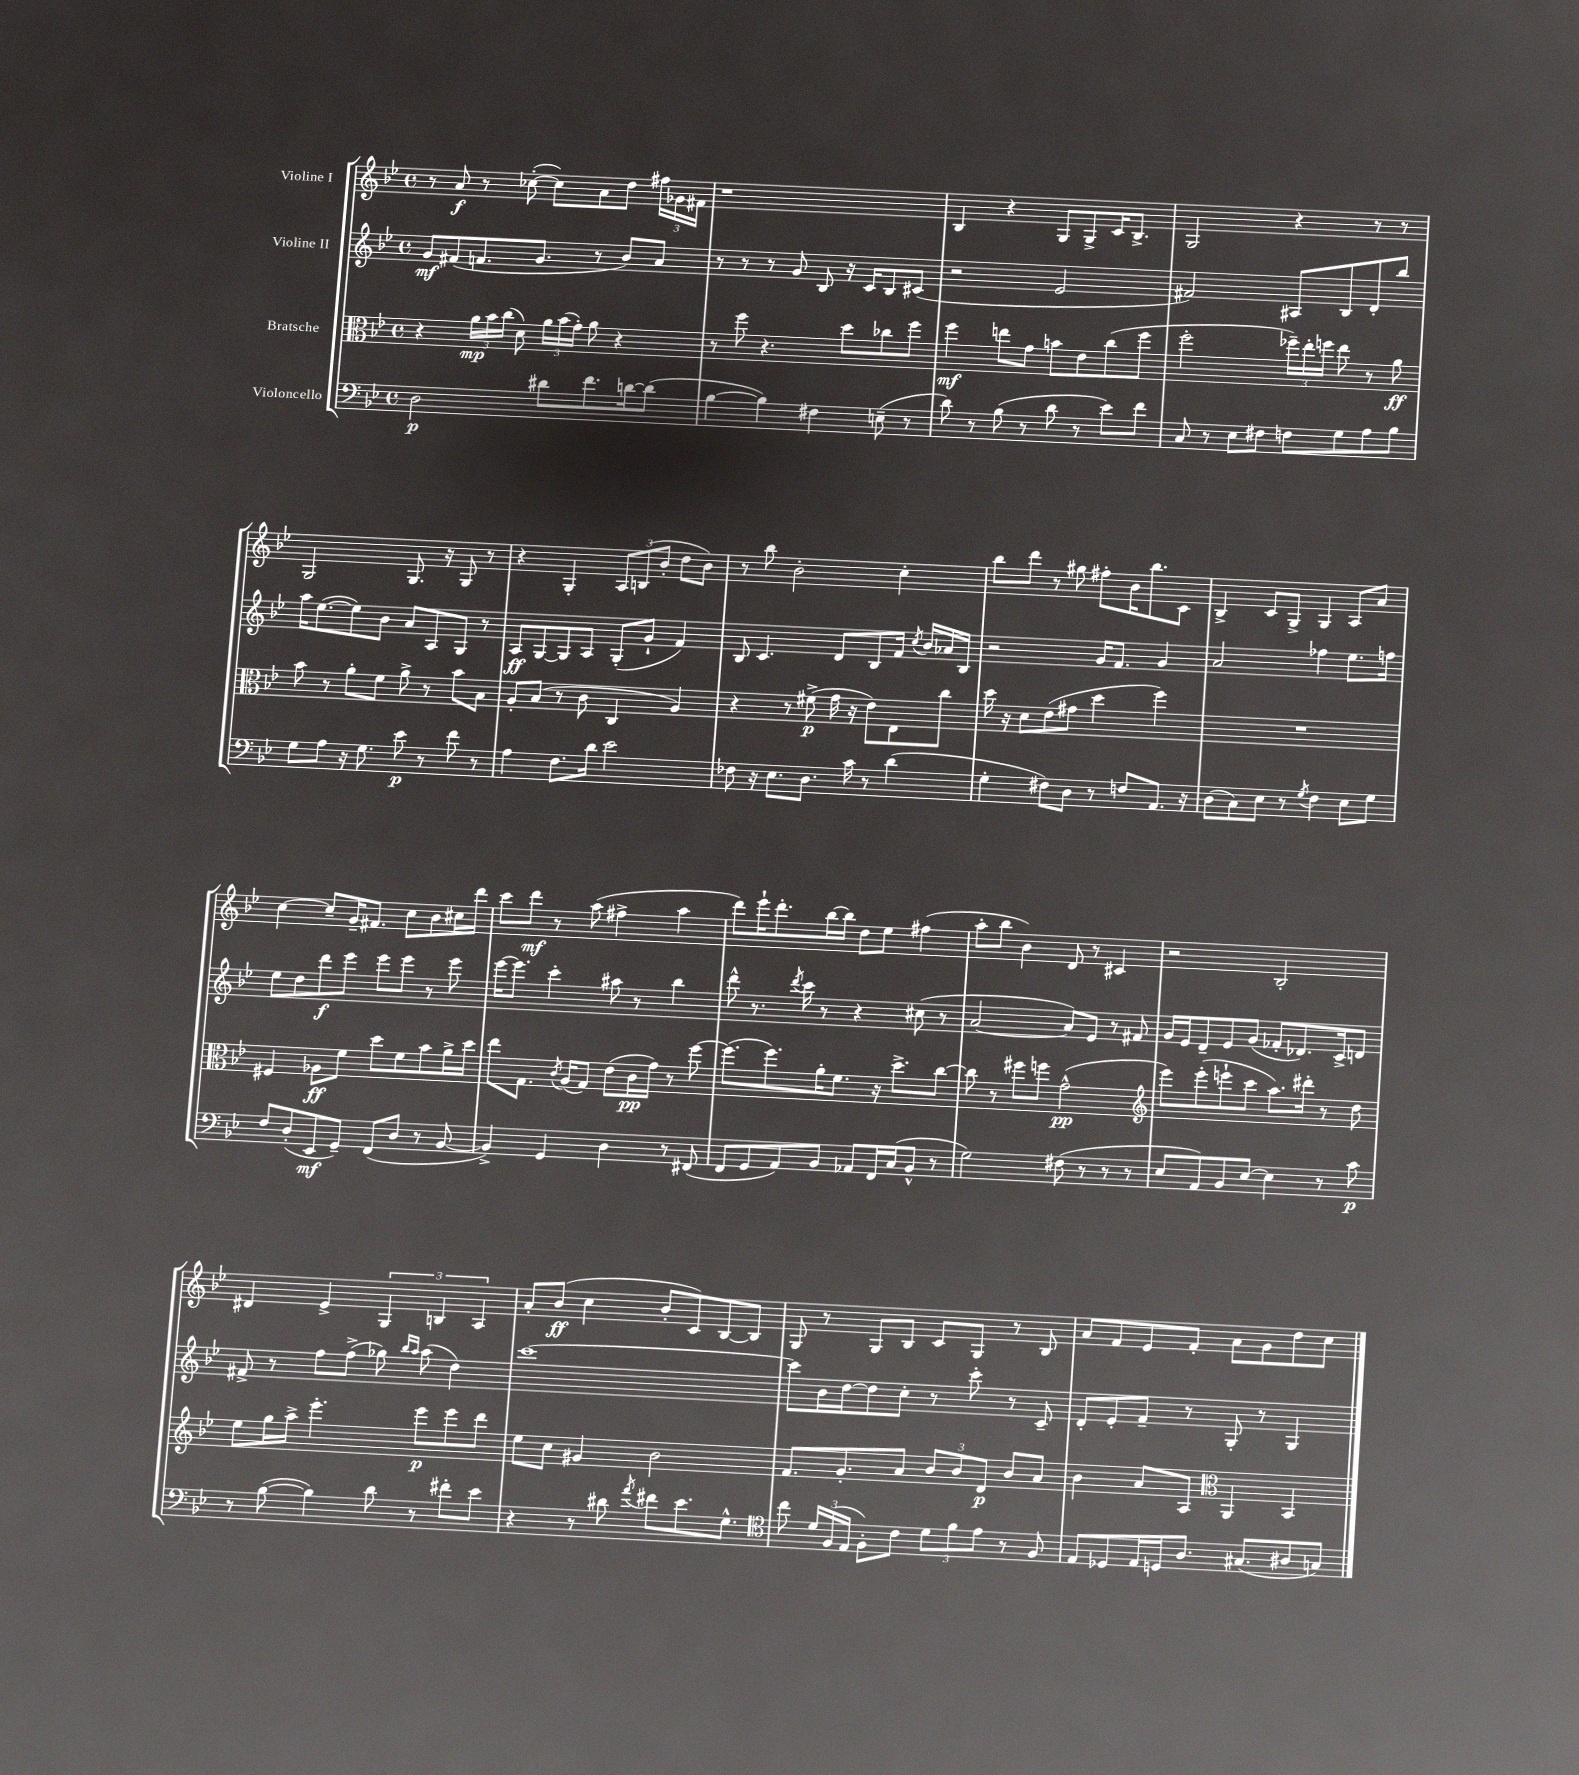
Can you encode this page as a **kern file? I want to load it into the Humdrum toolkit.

**kern	**kern	**kern	**kern
*staff4	*staff3	*staff2	*staff1
*clefF4	*clefC3	*clefG2	*clefG2
*k[b-e-]	*k[b-e-]	*k[b-e-]	*k[b-e-]
*M4/4	*M4/4	*M4/4	*M4/4
*met(c)	*met(c)	*met(c)	*met(c)
2D\	4r	8g/L	8r
.	.	(8f#/	8a/
.	24a\LL	8.f/	8r
.	24b-\	.	.
.	(24cc\JJ	.	.
.	8d\)	.	([8cc-'\
.	.	8.g/J	.
8d#\L	24a\LL	.	8cc-\]L)
.	(24b-\	.	.
.	24g'\JJ)	.	.
8.f\	8a\	8r	8a\
.	4r	8b-/L)	8dd\J
[16d\k	.	.	.
(8d\]J	.	8a/J	24ff#\LL
.	.	.	24g-\
.	.	.	24f#\JJ
=	=	=	=
[4B-\	8r	8r	1r
.	8ff\	8r	.
4B-\])	4.r	8r	.
.	.	8g/	.
4F#\	.	8B-/	.
.	8dd\L	16r	.
.	.	16c/LK	.
(8E~\	8cc-\	8B-/	.
8r	8ff\J	(8c#/J	.
=	=	=	=
8d\)	4ff\	2r	4B-/
8r	.	.	.
(8B-\	8ee\L	.	4r
8r	8g\J	.	.
8d\	8b\L	2e-/	8G/L
8r	8e-\	.	8G^/
8e-\L)	(8cc\	.	16c/K
.	.	.	8.B-^/J
8f\J	8ff\J	.	.
=	=	=	=
8C/	2ff'\	2f#/)	2G/
8r	.	.	.
8E-\L	.	.	.
8F#\J	.	.	.
8F\L	24ff-~\LL)	8A#/L	4r
.	24ee-'\	.	.
.	24ff\JJ	.	.
8G\	8ee-\	8B-/	.
8A\	8r	8d'/	8r
8B-\J	8a\	8bb-/J	8r
=	=	=	=
8G\L	8b-\	16aa\LK	2G/
.	.	([8.ee-\	.
8A\J	8r	.	.
16r	8a'\L	8ee-\])	.
8.G\	.	.	.
.	8f\J	8b-\J	.
8e-\	8a^\	8a/L	8.G/
8r	8r	8A/	.
.	.	.	16r
8f\	8b-\L	8G/J	8G/
8r	8B-\J	8r	8r
=	=	=	=
4A\	8A'/L	8A/L	4r
.	(8B-/J	[8G/	.
8.F\L	8r	8G/]	4G'/
.	8c\	8A/J	.
16d\Jk	.	.	.
2e-\	4C/	(8G'/L	12A/L
.	.	.	(12B/
.	.	8g`/J	.
.	.	.	12b-'/J
.	4A/)	4f/)	8dd\L
.	.	.	8b-\J)
=	=	=	=
8F-\	4r	8B-/	8r
16r	.	4.c/	8bb-\
8.E-\L	.	.	.
.	8r	.	2b-'\
8.D\J	(8f#^\	.	.
.	16g\	8d/L	.
16c\	16r	.	.
8r	8e-\L)	8B-/	.
(4d\	8E-\	16f/Jk	4cc'\
.	.	8qcc/	.
.	.	16b-/LL	.
.	8cc\J	16a-/	.
.	.	16B-/JJ	.
=	=	=	=
4G'\	16dd\	2r	8bb-\L
.	16r	.	.
.	8d\L	.	8ddd\J
8F#\L)	(8e-\	.	8r
8D\J	8g#\J	.	8gg#\
8r	4dd\	16g/LK	8ff#'\L
.	.	8.f/J	.
8F/L	.	.	16b-\K
.	.	.	8.bb-\
8.AA/J	4ff\)	4g/	.
.	.	.	8c\J
16r	.	.	.
=	=	=	=
(8D\L	1r	2a/	4B-^/
8C\)	.	.	.
8E-\J	.	.	8c/L
8r	.	.	8G^/J
8qG/	.	.	.
4F\	.	4ff-\	4G/
8E-\L	.	8.ee-\L	8A/L
8G\J	.	.	8a/J
.	.	16ff\Jk	.
=	=	=	=
8F/L	4F#/	8ee-\L	[4cc\
(8D'/	.	8dd\	.
8EE-/	8A-\L	8ddd\	8cc~/]L
8GG~/J)	8f\J	8eee-\J	16g~/K
.	.	.	8.f#/J
(8FF/L	8dd\L	8eee-\L	.
8D/J	8f\	8eee-\J	8cc\L
8r	8b-\	8r	8b-\
[8BB-/	16a^\L	8eee-\	16cc#\L
.	16dd\JJ	.	16ddd\JJ
=	=	=	=
4BB-^/])	8ee-\L	[16eee-\LK	8ccc\L
.	.	8.eee-\]J	.
.	8.G\J	.	8ddd\J
4GG/	.	4ccc'\	8r
.	8qc/	.	.
.	(16A/LK	.	.
.	8G/J)	.	(8aa\
4D\	(8e-\L	8aa#\	4ff#^\
.	16c\L	8r	.
.	16g\JJ)	.	.
8r	8r	4bb-\	4aa\
(8FF#/	[8ff\	.	.
=	=	=	=
8FF/L	(8.ff\]L	8ddd^^\	8ddd\L)
8GG/	.	8.r	16eee-`\K
.	8.ff\)	.	8.ddd'\
8AA/)	.	.	.
.	.	8qddd/	.
.	.	16ccc\	.
8BB-/J	16a'\K	8r	[16bb-\L
.	8.f\J	.	16bb-\]JJ
8AA-/L	.	4r	8dd\L
16FF/L	16r	.	8ee-\J
(16C/J	8.dd^\L	.	.
8BB-^^/J	.	(8cc#\	(4ff#\
8r	[8cc\J	8r	.
=	=	=	=
2G\)	8cc\]	[2a/	8aa'\L
.	8r	.	8bb-\J
.	8ff#\L	.	4b-\)
.	8ff\J	.	.
(8F#\	(2g^^\	8a/]L)	8d/
8r	.	8e-/J	8r
8r	.	8r	4c#/
8r	.	8f#/	.
=	=	=	=
*	*clefG2	*	*
8E-/L	8eee-\L)	16g/LL	2r
.	.	16e-/J	.
8AA/)	(8eee-'\	8d~/	.
8BB-/	8eee`\	8e-/	.
[8E-/J	8ccc\J	(8g/J	.
4E-\]	8.aa\L)	8f-'/L	2B-'/
.	.	8.d-/)	.
.	16ddd#'\Jk	.	.
8r	8r	.	.
.	.	16c^/k	.
8c\	8dd\	8d/J	.
=	=	=	=
8r	8ee-\L	8f#^/	4d#/
([8B-\	16gg\L	8r	.
.	16aa^\JJ	.	.
4B-\])	4.eee-'\	8ff\L	4e-^/
.	.	(8ff^\J	.
8d\	.	8gg-\)	6G/
.	.	16qqbb-/LL	.
.	.	16qqaa/JJ	.
8r	8eee-\L	(8aa\	.
.	.	.	6B/
8f#'\L	8eee-\	4dd\)	.
.	.	.	6A/
8e-\J	8ddd\J	.	.
=	=	=	=
4r	8ee-\L	[1ccc	8a'/L
.	8cc\J	.	(8b-/J
8r	4g#/	.	4cc\
8d#\	.	.	.
8qa/	.	.	.
8f#\L	2b-\	.	8b-'/L
8.e-\	.	.	8c/)
.	.	.	[8B-/
8.G^^\J	.	.	.
.	.	.	8B-/]J
=	=	=	=
*clefC4	*	*	*
8cc\	8.f/L	8ccc\]L	8G/
24d/LL	.	16b-\L	8r
(24F/	.	.	.
.	8.g'/	[16dd\J	.
24E-/JJ	.	.	.
8F'\L)	.	8dd\]	8G/L
8c\J	8a/J	8cc'\J	8B-/J
12d\L	12b-/L	8r	8c/L
12f\	12b-/	.	.
.	.	8ccc'\	8G/J
12e-\J	12d/J	.	.
8r	8b-/L	8r	8r
8F/	8a/J	8c~/	8B-/
=	=	=	=
8E-/L	4b-\	8d'/L	8a/L
8D-/	.	8e-'/	8f/
16E-/L	8a/L	8f~/J	8e-/
16D/J	.	.	.
8.A/J	8A/J	8r	8f'/J
*	*clefC3	*	*
.	4AA/	8G'/	8a\L
(8.G#/L	.	.	.
.	.	8r	8g\
8A#/	4BB-/	4G/	8dd\
8G/J)	.	.	8cc\J
==	==	==	==
*-	*-	*-	*-
